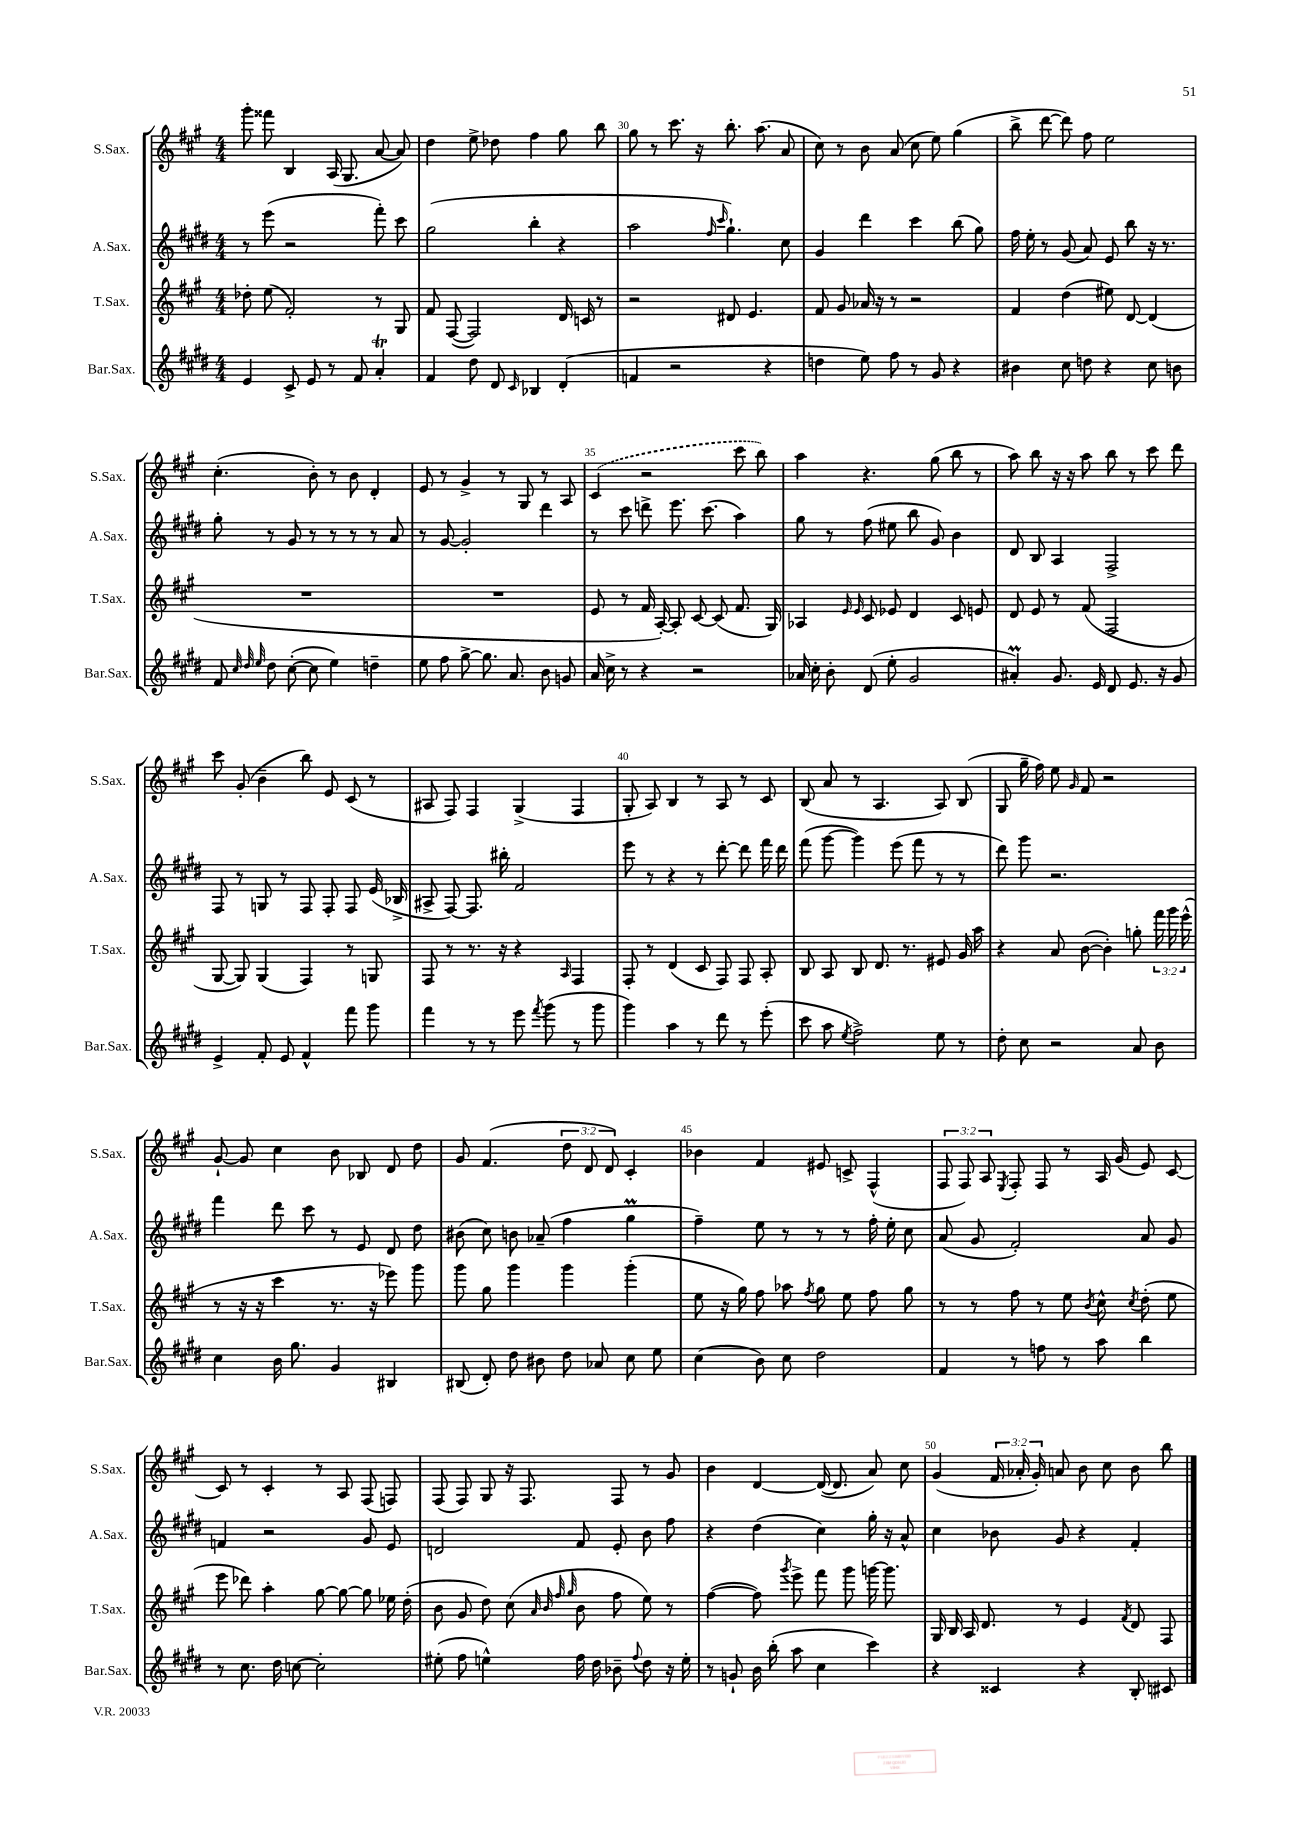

**kern	**kern	**kern	**kern
*staff4	*staff3	*staff2	*staff1
*clefG2	*clefG2	*clefG2	*clefG2
*k[f#c#g#d#]	*k[f#c#g#]	*k[f#c#g#d#]	*k[f#c#g#]
*M4/4	*M4/4	*M4/4	*M4/4
4e	8dd-'	8r	8ggg#'
.	(8ee	(8eee	8fff##
8c#^	2f#')	2r	4B
8e	.	.	.
8r	.	.	(16A
.	.	.	8.G#
8f#	.	.	.
4a'	8r	8fff#')	[8a
.	8G#	8ccc#	8a])
=	=	=	=
4f#	8f#	(2gg#	4dd
.	([8F#	.	.
8dd#	2F#])	.	8ee^
8d#	.	.	8dd-
16qqc#	.	.	.
4B-	.	4bb'	4ff#
(4d#'	16d	4r	8gg#
.	16c	.	.
.	8r	.	8bb
=	=	=	=
4f	2r	2aa	8gg#
.	.	.	8r
2r	.	.	8.ccc#
.	.	.	16r
.	.	16qqff#	.
.	.	16qqccc#	.
.	8d#	4.gg#`)	8.bb'
.	4.e	.	.
.	.	.	(8.aa
4r	.	.	.
.	.	8cc#	8a
=	=	=	=
4dd	8f#	4g#	8cc#)
.	8g#	.	8r
8ee)	16a-	4ddd#	8b
.	16r	.	.
8ff#	8r	.	(8a
8r	2r	4ccc#	8cc#
8g#	.	.	8ee)
4r	.	(8bb	(4gg#
.	.	8gg#)	.
=	=	=	=
4b#	4f#	16ff#	8bb^
.	.	16ee'	.
.	.	8r	[8ddd
8cc#	(4dd	(8g#	8ddd])
8dd	.	8a)	8ff#
4r	8ee#)	8e	2ee
.	[8d	8bb	.
8cc#	(4d]	16r	.
.	.	8.r	.
8b	.	.	.
=	=	=	=
8f#	1r	8gg#'	(4.cc#'
32qqcc#	.	.	.
32qqdd#	.	.	.
32qqee	.	.	.
8dd#	.	8r	.
([8cc#'	.	8g#	.
8cc#]	.	8r	8b')
4ee)	.	8r	8r
.	.	8r	8b
4dd~	.	8r	4d'
.	.	8a	.
=	=	=	=
8ee	1r	8r	8e
8ff#	.	[8g#	8r
[8gg#^	.	2g#']	4g#^
8.gg#]	.	.	.
.	.	.	8r
8.a	.	.	.
.	.	.	8G#
8b	.	4ddd#	8r
8g	.	.	8A
=	=	=	=
16a	8e	8r	(4c#
16cc#^	.	.	.
8r	8r	8ccc#	.
4r	16f#	8ddd^	2r
.	[16A')	.	.
.	8A']	8.eee	.
2r	[8c#	.	.
.	.	(8.ccc#	.
.	(8c#]	.	.
.	8.f#	4aa)	8ccc#
.	.	.	8bb)
.	16G#)	.	.
=	=	=	=
16a-	4A-	8gg#	4aa
16cc#'	.	.	.
8b'	.	8r	.
.	16qqe	.	.
.	16qqe	.	.
(8d#	8c#	(8ff#	4.r
8ee'	8e-	8ee#	.
2g#	4d	8bb	.
.	.	8g#)	(8gg#
.	8c#	4b	8bb
.	8e	.	8r
=	=	=	=
4a#')	8d	8d#	8aa)
.	8e	8B	8bb
8.g#	8r	4A	16r
.	.	.	16r
.	(8f#	.	8aa
16e	.	.	.
8d#	2F#	2F#^	8bb
8.e	.	.	8r
.	.	.	8ccc#
16r	.	.	.
8g#	.	.	8ddd
=	=	=	=
4e^	[8G#	8F#	8ccc#
.	8G#])	8r	(8g#'
8f#'	(4G#	8G	4b~
8e	.	8r	.
4f#^^	4F#)	8F#	8bb)
.	.	8F#'	8e
8fff#	8r	8F#	(8c#
8ggg#	8G	(16e	8r
.	.	16B-^	.
=	=	=	=
4fff#	8F#	8A#^	8A#
.	8r	[8F#)	8F#)
8r	8.r	8.F#]	4F#
8r	.	.	.
.	16r	16bb#'	.
8eee	4r	2f#	(4G#^
8qfff#	.	.	.
(8ggg#	.	.	.
.	16qqA	.	.
8r	4F#	.	4F#
8ggg#	.	.	.
=	=	=	=
4ggg#)	8F#'	8eee	8G#'
.	8r	8r	8A)
4aa	(4d	4r	4B
8r	8c#	8r	8r
8ddd#	8F#)	[8ddd#'	8A
8r	8F#	8ddd#]	8r
(8eee'	8A'	16fff#	8c#
.	.	16ddd#	.
=	=	=	=
8ccc#	8B	(8fff#	(8B
8aa	8A	[8ggg#	8a
8qee	.	.	.
2ff#^)	8B	4ggg#])	8r
.	8.d	.	4.A
.	.	(8eee	.
.	8.r	.	.
.	.	8fff#	.
8ee	8e#	8r	8A)
8r	16g#	8r	(8B
.	16aa	.	.
=	=	=	=
8dd#'	4r	8ddd#)	8G#
8cc#	.	8ggg#	16gg#~
.	.	.	16ff#)
2r	8a	2.r	8ee
.	.	.	16qqg#
.	([8b	.	8f#
.	4b'])	.	2r
8a	8gg'	.	.
8b	24fff#	.	.
.	24ggg#	.	.
.	(24eee^^	.	.
=	=	=	=
4cc#	8r	4fff#	[8g#`
.	16r	.	8g#]
.	16r	.	.
16b	4ccc#	8ddd#	4cc#
8.gg#	.	.	.
.	.	8ccc#	.
4g#	8.r	8r	8b
.	.	8e	8B-
.	16r	.	.
4B#	8eee-)	8d#	8d
.	8ggg#	8dd#	8dd
=	=	=	=
(8B#	8ggg#	(8b#	8g#
8d#')	8gg#	8cc#)	(4.f#
8dd#	4ggg#	8b	.
8b#	.	(8a-~	.
8dd#	4ggg#	4ff#	12dd
.	.	.	12d
8a-	.	.	.
.	.	.	12d)
8cc#	(4ggg#'	4gg#	4c#'
8ee	.	.	.
=	=	=	=
(4cc#	8ee	4ff#~)	4b-
.	16r	.	.
.	16gg#)	.	.
8b)	8ff#	8ee	4f#
8cc#	8aa-	8r	.
.	8qff#	.	.
2dd#	8gg#	8r	8e#
.	8ee	8r	8c^
.	8ff#	16ff#'	(4F#^^
.	.	16ee'	.
.	8gg#	8cc#	.
=	=	=	=
4f#	8r	(8a	12F#
.	.	.	12F#)
.	8r	8g#	.
.	.	.	12A
.	.	.	8qE
8r	8ff#	2f#')	8F#'
8ff	8r	.	8F#
8r	8ee	.	8r
.	8qb	.	.
8aa	8cc#^^	.	16A
.	.	.	(16g#
.	8qcc#	.	.
4bb	(8dd'	8a	8e)
.	8ee	8g#	[8c#
=	=	=	=
8r	8eee	4f	8c#]
8.cc#	8ddd-)	.	8r
.	4aa'	2r	4c#'
16dd#	.	.	.
[8cc	.	.	.
2cc']	[8gg#	.	8r
.	8gg#_	.	8A
.	8gg#]	8g#	(8F#
.	16ee-	8e	8F)
.	(16dd'	.	.
=	=	=	=
(8ee#'	8b	2d	(8F#
8ff#	8g#	.	8F#)
4ee^^)	8dd)	.	8G#
.	(8cc#	.	16r
.	.	.	8.F#
.	32qqa	.	.
.	32qqb	.	.
.	32qqff#	.	.
.	32qqgg#	.	.
16ff#	8b	8f#	.
16dd#	.	.	.
8b-~	8ff#	8e'	8F#
8qqff#	.	.	.
8dd#	8ee)	8b	8r
16r	8r	8ff#	8g#
16ee'	.	.	.
=	=	=	=
8r	([4ff#	4r	4b
8g`	.	.	.
16b	8ff#])	(4dd#	[4d
(16bb'	.	.	.
.	8qggg#	.	.
8aa	8eee^	.	.
4cc#	8fff#	4cc#)	(16d_
.	.	.	8.d]
.	8ggg#	.	.
4ccc#)	[16ggg	16gg#'	8a)
.	8.ggg]	16r	.
.	.	8a^^	8cc#
=	=	=	=
4r	16G#	4cc#	(4g#
.	16B	.	.
.	16A	.	.
.	8.d	.	.
4c##	.	8b-	24f#
.	.	.	24a-'
.	.	.	24g#')
.	8r	8g#	8a
4r	4e	4r	8b
.	.	.	8cc#
.	8qf#	.	.
8B'	8d	4f#'	8b
8c#	8F#	.	8bb
==	==	==	==
*-	*-	*-	*-
